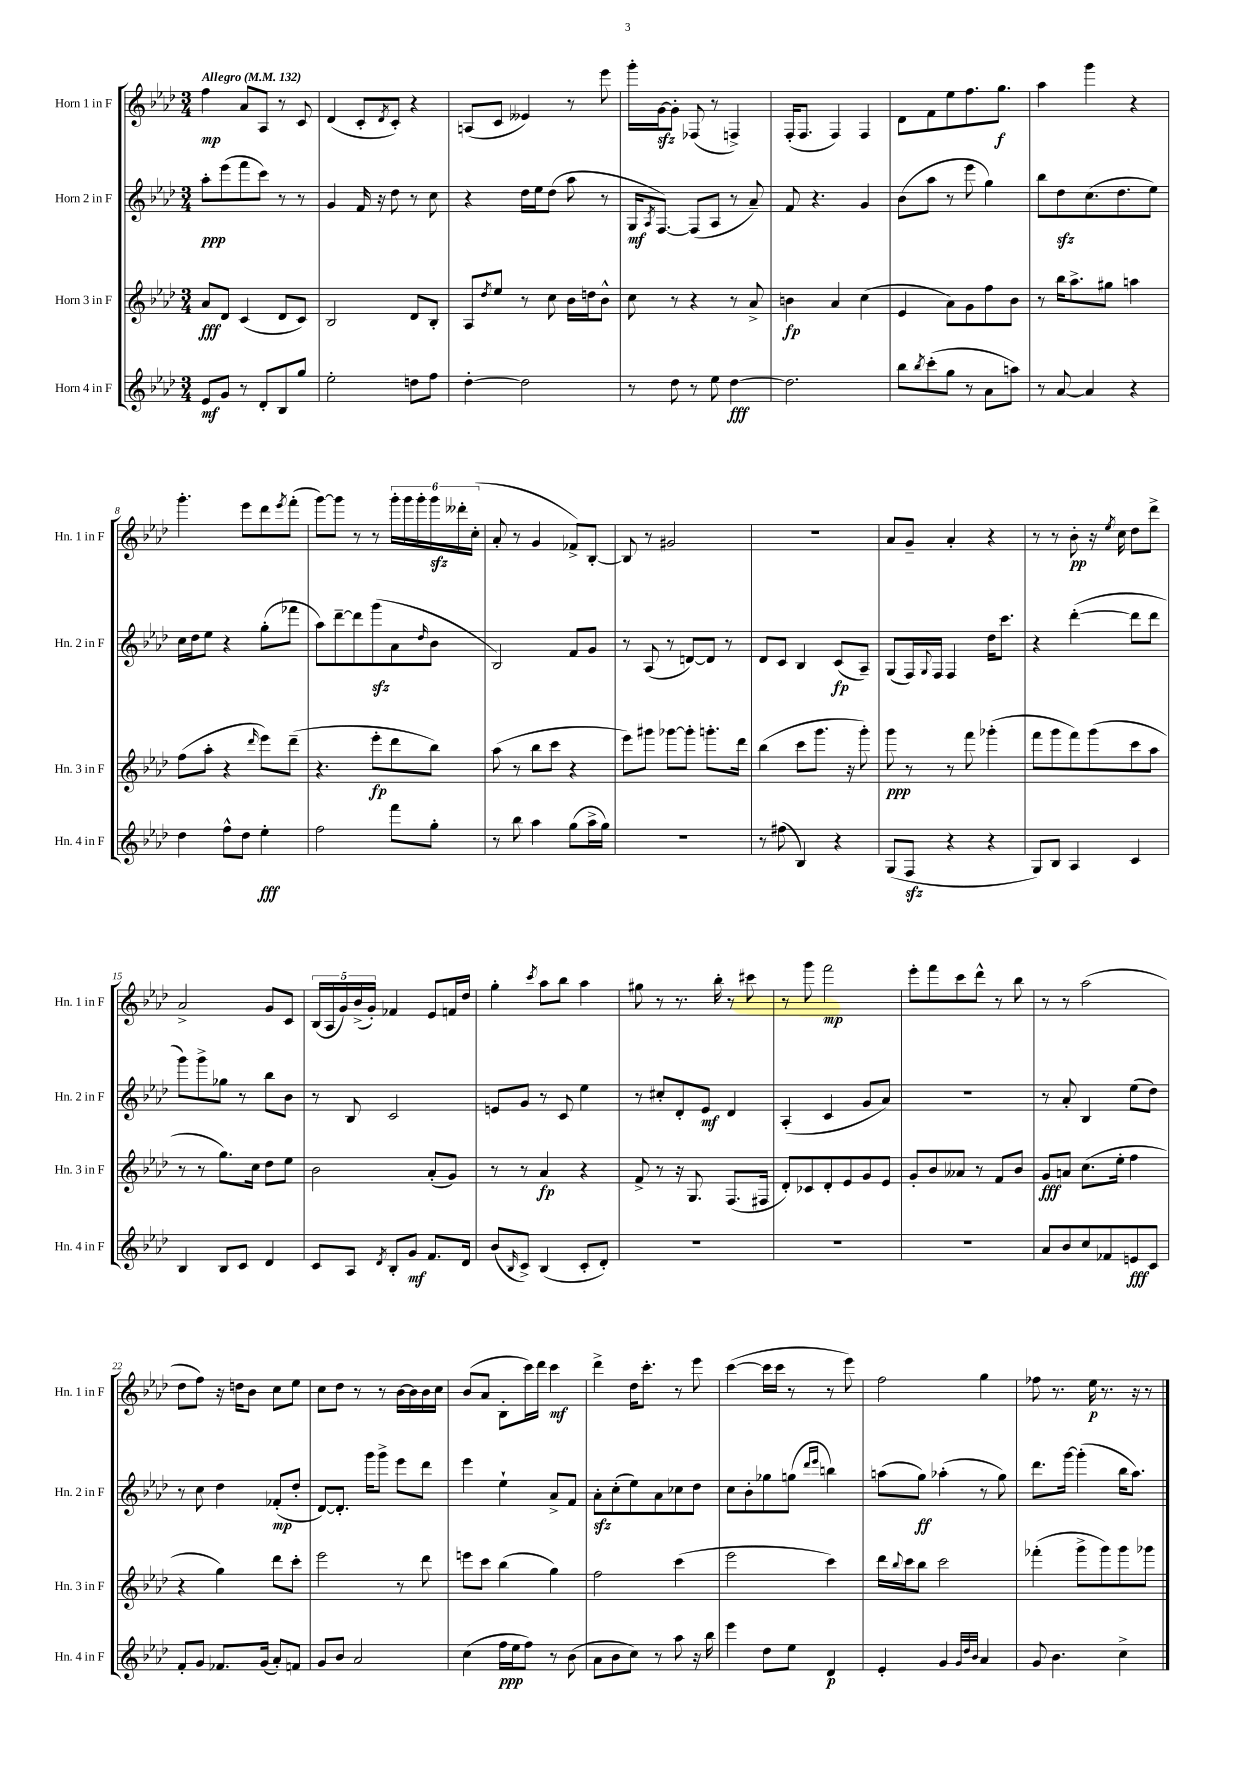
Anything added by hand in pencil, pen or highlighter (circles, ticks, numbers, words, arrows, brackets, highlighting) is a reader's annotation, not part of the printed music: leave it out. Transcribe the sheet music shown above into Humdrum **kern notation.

**kern	**dynam	**kern	**dynam	**kern	**dynam	**kern	**dynam
*part4	*part4	*part3	*part3	*part2	*part2	*part1	*part1
*staff4	*staff4	*staff3	*staff3	*staff2	*staff2	*staff1	*staff1
*I"Horn 4 in F	*	*I"Horn 3 in F	*	*I"Horn 2 in F	*	*I"Horn 1 in F	*
*I'Hn. 4 in F	*	*I'Hn. 3 in F	*	*I'Hn. 2 in F	*	*I'Hn. 1 in F	*
*clefG2	*	*clefG2	*	*clefG2	*	*clefG2	*
*k[b-e-a-d-]	*	*k[b-e-a-d-]	*	*k[b-e-a-d-]	*	*k[b-e-a-d-]	*
*M3/4	*	*M3/4	*	*M3/4	*	*M3/4	*
*MM132	*	*MM132	*	*MM132	*	*MM132	*
=1	=1	=1	=1	=1	=1	=1	=1
!	!	!	!	!	!	!LO:TX:a:B:t=Allegro	!
8e-/L	mf	8a-/L	fff	8aa-'\L	ppp	4ff\	mp
8g/J	.	8d-/J	.	(8eee-\	.	.	.
8r	.	(4c/	.	8fff\	.	8a-/L	.
8d-'/L	.	.	.	8ccc\J)	.	8A-/J	.
8B-/	.	8d-/L	.	8r	.	8r	.
8gg/J	.	8c/J)	.	8r	.	8c/	.
=2	=2	=2	=2	=2	=2	=2	=2
2ee-'\	.	2B-/	.	4g/	.	(4d-/	.
.	.	.	.	16f/	.	8c'/L	.
.	.	.	.	16r	.	.	.
.	.	.	.	.	.	8qd-/	.
.	.	.	.	8dd-\	.	8c'/J)	.
8ddn\L	.	8d-/L	.	8r	.	4r	.
8ff\J	.	8B-'/J	.	8cc\	.	.	.
=3	=3	=3	=3	=3	=3	=3	=3
[4dd-'\	.	8A-/L	.	4r	.	(8An/L	.
.	.	8qdd-/	.	.	.	.	.
.	.	8ee-/J	.	.	.	8c/J	.
2dd-\]	.	8r	.	16dd-\LL	.	4e--X/)	.
.	.	.	.	16ee-\J	.	.	.
.	.	8cc\	.	(8dd-\J	.	.	.
.	.	16b-\LL	.	8aa-\	.	8r	.
.	.	16ddn\J	.	.	.	.	.
.	.	8b-^^\J	.	8r	.	8eee-\	.
=4	=4	=4	=4	=4	=4	=4	=4
8r	.	8cc\	.	16G/KL	mf	16ggg'\LL	.
.	.	.	.	8qA-/	.	.	.
.	.	.	.	[8.F/J)	.	[16gzz\J	.
8dd-\	.	8r	.	.	.	8g'\J]	.
8r	.	4r	.	(8F/L]	.	(8F-X/	.
8ee-\	.	.	.	8A-/J	.	8r	.
[4dd-\	fff	8r	.	8r	.	4Fn^/)	.
.	.	8a-^/	.	8a-~/)	.	.	.
=5	=5	=5	=5	=5	=5	=5	=5
2.dd-\]	.	4bn\	fp	8f/	.	(16F'/KL	.
.	.	.	.	.	.	8.F/J	.
.	.	.	.	4.r	.	.	.
.	.	4a-/	.	.	.	4F/)	.
.	.	(4cc\	.	4g/	.	4F/	.
=6	=6	=6	=6	=6	=6	=6	=6
8bb-\L	.	4e-/	.	(8b-\L	.	8d-\L	.
8qbb-/	.	.	.	.	.	.	.
(8ccc'\	.	.	.	8aa-\J	.	8f\	.
8gg\J	.	8a-\L)	.	8r	.	8ee-\	.
8r	.	8g\	.	8eee-\	.	8.ff\	.
8a-\L	.	8ff\	.	4gg\)	.	.	.
.	.	.	.	.	.	8.gg\J	f
8aan\J)	.	8b-\J	.	.	.	.	.
=7	=7	=7	=7	=7	=7	=7	=7
8r	.	8r	.	8bb-\L	.	4aa-\	.
[8a-/	.	16bb-\KL	.	8dd-zz\	.	.	.
.	.	8.aa-^\	.	.	.	.	.
4a-/]	.	.	.	(8.cc\	.	4ggg\	.
.	.	8gg#X\J	.	.	.	.	.
.	.	.	.	8.dd-\	.	.	.
4r	.	4aan\	.	.	.	4r	.
.	.	.	.	8ee-\J)	.	.	.
!!LO:LB:g=z
=8	=8	=8	=8	=8	=8	=8	=8
4dd-\	.	(8ff\L	.	16cc\LL	.	4.ggg'\	.
.	.	.	.	16dd-\J	.	.	.
.	.	8aa-'\J	.	8ee-\J	.	.	.
8ff^^\L	.	4r	.	4r	.	.	.
8dd-\J	.	.	.	.	.	8eee-\L	.
.	.	16qqddd-/	.	.	.	.	.
4ee-'\	fff	8eee-\L)	.	(8gg'\L	.	8ddd-\	.
.	.	.	.	.	.	8qeee-/	.
.	.	(8ddd-~\J	.	8fff-X\J	.	(8fff'\J	.
=9	=9	=9	=9	=9	=9	=9	=9
2ff\	.	4.r	.	8aa-\L)	.	[8ggg\L)	.
.	.	.	.	[8ddd-~\	.	8ggg\J]	.
.	.	.	.	8ddd-\]	.	8r	.
.	.	8eee-'\L	fp	(8gggzz\	.	8r	.
8fff\L	.	8ddd-\	.	8a-\	.	24ggg'\LL	.
.	.	.	.	.	.	24ggg\	.
.	.	.	.	.	.	24ggg'\	.
.	.	.	.	16qqdd-/	.	.	.
8gg'\J	.	8bb-\J)	.	8b-\J	.	24gggzz\	.
.	.	.	.	.	.	24ddd--X'\	.
.	.	.	.	.	.	(24cc'\JJ	.
=10	=10	=10	=10	=10	=10	=10	=10
8r	.	(8aa-\	.	2B-/)	.	8a-'/	.
8bb-\	.	8r	.	.	.	8r	.
4aa-\	.	8bb-\L	.	.	.	4g/	.
.	.	8ccc\J	.	.	.	.	.
(8gg\L	.	4r	.	8f/L	.	8f-X^/L)	.
16aa-^\L	.	.	.	8g/J	.	[8B-'/J	.
16gg\JJ)	.	.	.	.	.	.	.
=11	=11	=11	=11	=11	=11	=11	=11
2.r	.	8eee-\L)	.	8r	.	8B-/]	.
.	.	8ggg#X\J	.	(8A-/	.	8r	.
.	.	[8ggg-X\L	.	8r	.	2g#X/	.
.	.	8ggg-'\J]	.	[8dn/L)	.	.	.
.	.	8.gggn'\L	.	8d/J]	.	.	.
.	.	.	.	8r	.	.	.
.	.	16ddd-\Jk	.	.	.	.	.
=12	=12	=12	=12	=12	=12	=12	=12
8r	.	(4bb-\	.	8d-/L	.	2.r	.
(8ff#X\	.	.	.	8c/J	.	.	.
4B-/)	.	8ccc\L	.	4B-/	.	.	.
.	.	8.ggg\J	.	.	.	.	.
4r	.	.	.	(8c/L	fp	.	.
.	.	16r	.	.	.	.	.
.	.	8ggg'\)	.	8A-~/J)	.	.	.
=13	=13	=13	=13	=13	=13	=13	=13
(8G/L	.	8ggg\	ppp	(8G/L	.	8a-/L	.
8Fzz/J	.	8r	.	16F/L)	.	8g~/J	.
.	.	.	.	8qqG/	.	.	.
.	.	.	.	16F/JJ	.	.	.
4r	.	8r	.	4F/	.	4a-'/	.
.	.	8fff\	.	.	.	.	.
4r	.	(4ggg-X'\	.	16dd-\KL	.	4r	.
.	.	.	.	8.ccc\J	.	.	.
=14	=14	=14	=14	=14	=14	=14	=14
8G/L)	.	8fff\L	.	4r	.	8r	.
8B-/J	.	8ggg\	.	.	.	8r	.
4A-/	.	8fff\)	.	([4ddd-'\	.	8b-'\	pp
.	.	(8ggg\	.	.	.	16r	.
.	.	.	.	.	.	8qee-/	.
.	.	.	.	.	.	16cc\	.
4c/	.	8ccc\	.	8ddd-\L]	.	8dd-\L	.
.	.	8aa-\J	.	8ddd-\J	.	8ddd-^\J	.
!!LO:LB:g=z
=15	=15	=15	=15	=15	=15	=15	=15
4B-/	.	8r	.	8ggg\L)	.	2a-^/	.
.	.	8r	.	8ggg^\	.	.	.
8B-/L	.	8.gg\L)	.	8gg-X\J	.	.	.
8c/J	.	.	.	8r	.	.	.
.	.	16cc\Jk	.	.	.	.	.
4d-/	.	8dd-\L	.	8bb-\L	.	8g/L	.
.	.	8ee-\J	.	8b-\J	.	8c/J	.
=16	=16	=16	=16	=16	=16	=16	=16
8c/L	.	2b-\	.	8r	.	(20B-/LL	.
.	.	.	.	.	.	20A-/	.
.	.	.	.	.	.	20g/)	.
8A-/J	.	.	.	8B-/	.	.	.
.	.	.	.	.	.	(20b-^/	.
.	.	.	.	.	.	20g'/JJ)	.
8qd-/	.	.	.	.	.	.	.
8B-'/L	.	.	.	2c/	.	4f-X/	.
8g/J	mf	.	.	.	.	.	.
8.f/L	.	(8a-'/L	.	.	.	8e-/L	.
.	.	8g/J)	.	.	.	16fn/L	.
16d-/Jk	.	.	.	.	.	16dd-/JJ	.
=17	=17	=17	=17	=17	=17	=17	=17
(8b-/L	.	8r	.	8en/L	.	4gg'\	.
16qqB-/	.	.	.	.	.	.	.
8c^/J)	.	8r	.	8g/J	.	.	.
.	.	.	.	.	.	8qccc/	.
(4B-/	.	4a-/	fp	8r	.	8aa-\L	.
.	.	.	.	8c/	.	8bb-\J	.
8c'/L	.	4r	.	4ee-\	.	4aa-\	.
8d-'/J)	.	.	.	.	.	.	.
=18	=18	=18	=18	=18	=18	=18	=18
2.r	.	8f^/	.	8r	.	8gg#X\	.
.	.	8r	.	8cc#X'/L	.	8r	.
.	.	16r	.	8d-'/	.	8.r	.
.	.	8.G/	.	.	.	.	.
.	.	.	.	8e-/J	mf	.	.
.	.	.	.	.	.	16bb-'\	.
.	.	(8.F/L	.	4d-/	.	8r	.
.	.	.	.	.	.	8ccc#X\	.
.	.	16F#X/Jk	.	.	.	.	.
=19	=19	=19	=19	=19	=19	=19	=19
2.r	.	8d-'/L)	.	(4A-'/	.	8r	.
.	.	8c-X/	.	.	.	8ggg\	.
.	.	8d-'/	.	4c/	.	2fff\	mp
.	.	8e-/	.	.	.	.	.
.	.	8g/	.	8g/L	.	.	.
.	.	8e-/J	.	8a-/J)	.	.	.
=20	=20	=20	=20	=20	=20	=20	=20
2.r	.	8g'/L	.	2.r	.	8eee-'\L	.
.	.	8b-/	.	.	.	8fff\	.
.	.	8a--X/J	.	.	.	8ccc\	.
.	.	8r	.	.	.	8ddd-^^\J	.
.	.	8f/L	.	.	.	8r	.
.	.	8b-/J	.	.	.	8bb-\	.
=21	=21	=21	=21	=21	=21	=21	=21
8a-/L	.	8g/L	fff	8r	.	8r	.
8b-/	.	8an/J	.	8a-'/	.	8r	.
8cc/	.	(8.cc\L	.	4B-/	.	(2aa-\	.
8f-X/	.	.	.	.	.	.	.
.	.	16ee-'\Jk	.	.	.	.	.
8en/	fff	4ff\	.	(8ee-\L	.	.	.
8c/J	.	.	.	8dd-\J)	.	.	.
!!LO:LB:g=z
=22	=22	=22	=22	=22	=22	=22	=22
8f'/L	.	4r	.	8r	.	8dd-\L	.
8g/J	.	.	.	8cc\	.	8ff\J)	.
8.f-X/L	.	4gg\)	.	4dd-\	.	16r	.
.	.	.	.	.	.	16ddn\KL	.
.	.	.	.	.	.	8b-\J	.
(16g/Jk	.	.	.	.	.	.	.
8a-'/L)	.	8ddd-\L	.	(8f-X'/L	mp	8cc\L	.
8fn/J	.	8ccc'\J	.	8dd-'/J	.	8ee-\J	.
=23	=23	=23	=23	=23	=23	=23	=23
8g/L	.	2eee-\	.	[8d-/L)	.	8cc\L	.
8b-/J	.	.	.	8.d-'/J]	.	8dd-\J	.
2a-/	.	.	.	.	.	8r	.
.	.	.	.	16ggg\KL	.	.	.
.	.	.	.	8ggg^\J	.	8r	.
.	.	8r	.	8eee-\L	.	[16b-\LL	.
.	.	.	.	.	.	16b-\]	.
.	.	8ddd-\	.	8ddd-\J	.	16b-\	.
.	.	.	.	.	.	16cc\JJ	.
=24	=24	=24	=24	=24	=24	=24	=24
(4cc\	.	8eeen\L	.	4eee-\	.	(8b-/L	.
.	.	8ccc\J	.	.	.	8a-/J	.
16ff\LL	ppp	(4bb-\	.	4ee-`\	.	8B-'\L	.
16ee-\J	.	.	.	.	.	.	.
8ff\J)	.	.	.	.	.	16ccc\L)	.
.	.	.	.	.	.	16ddd-\JJ	.
8r	.	4gg\)	.	8a-^/L	.	4ccc\	mf
(8b-\	.	.	.	8f/J	.	.	.
=25	=25	=25	=25	=25	=25	=25	=25
8a-\L	.	2ff\	.	8a-zz'\L	.	4ddd-^\	.
8b-\	.	.	.	(8cc'\	.	.	.
8cc\J)	.	.	.	8ee-\)	.	16dd-\KL	.
.	.	.	.	.	.	8.ccc'\J	.
8r	.	.	.	8a-\	.	.	.
8aa-\	.	(4ccc\	.	8cc-X\	.	8r	.
16r	.	.	.	8dd-\J	.	8eee-\	.
16bb-\	.	.	.	.	.	.	.
=26	=26	=26	=26	=26	=26	=26	=26
4eee-\	.	2eee-\	.	8cc\L	.	([4ccc\	.
.	.	.	.	8b-'\	.	.	.
8dd-\L	.	.	.	8gg-X\	.	16ccc\LL]	.
.	.	.	.	.	.	16ccc\JJ	.
8ee-\J	.	.	.	(8ggn\J	.	8r	.
.	.	.	.	16qqddd-/LL	.	.	.
.	.	.	.	16qqeee-/JJ	.	.	.
4d-/	p	4ccc\)	.	4bbn\)	.	8r	.
.	.	.	.	.	.	8eee-\)	.
=27	=27	=27	=27	=27	=27	=27	=27
4e-'/	.	16ddd-\LL	.	(8aan\L	.	2ff\	.
.	.	8qqbb-/	.	.	.	.	.
.	.	16ccc\J	.	.	.	.	.
.	.	8bb-\J	.	8gg\J)	ff	.	.
4g/	.	2ccc\	.	(4aa-X'\	.	.	.
32qqg/LLL	.	.	.	.	.	.	.
32qqdd-/	.	.	.	.	.	.	.
32qqb-/JJJ	.	.	.	.	.	.	.
4a-/	.	.	.	8r	.	4gg\	.
.	.	.	.	8gg\)	.	.	.
=28	=28	=28	=28	=28	=28	=28	=28
8g/	.	(4fff-X'\	.	8.ddd-\L	.	8ff-X\	.
4.b-\	.	.	.	.	.	8.r	.
.	.	.	.	[16ggg\Jk	.	.	.
.	.	8ggg^\L	.	(4ggg'\]	.	.	.
.	.	.	.	.	.	16ee-\	p
.	.	8ggg\)	.	.	.	8.r	.
4cc^\	.	8ggg\	.	16bb-\KL	.	.	.
.	.	.	.	8.aa-\J)	.	16r	.
.	.	8ggg-X\J	.	.	.	8r	.
==	==	==	==	==	==	==	==
*-	*-	*-	*-	*-	*-	*-	*-
